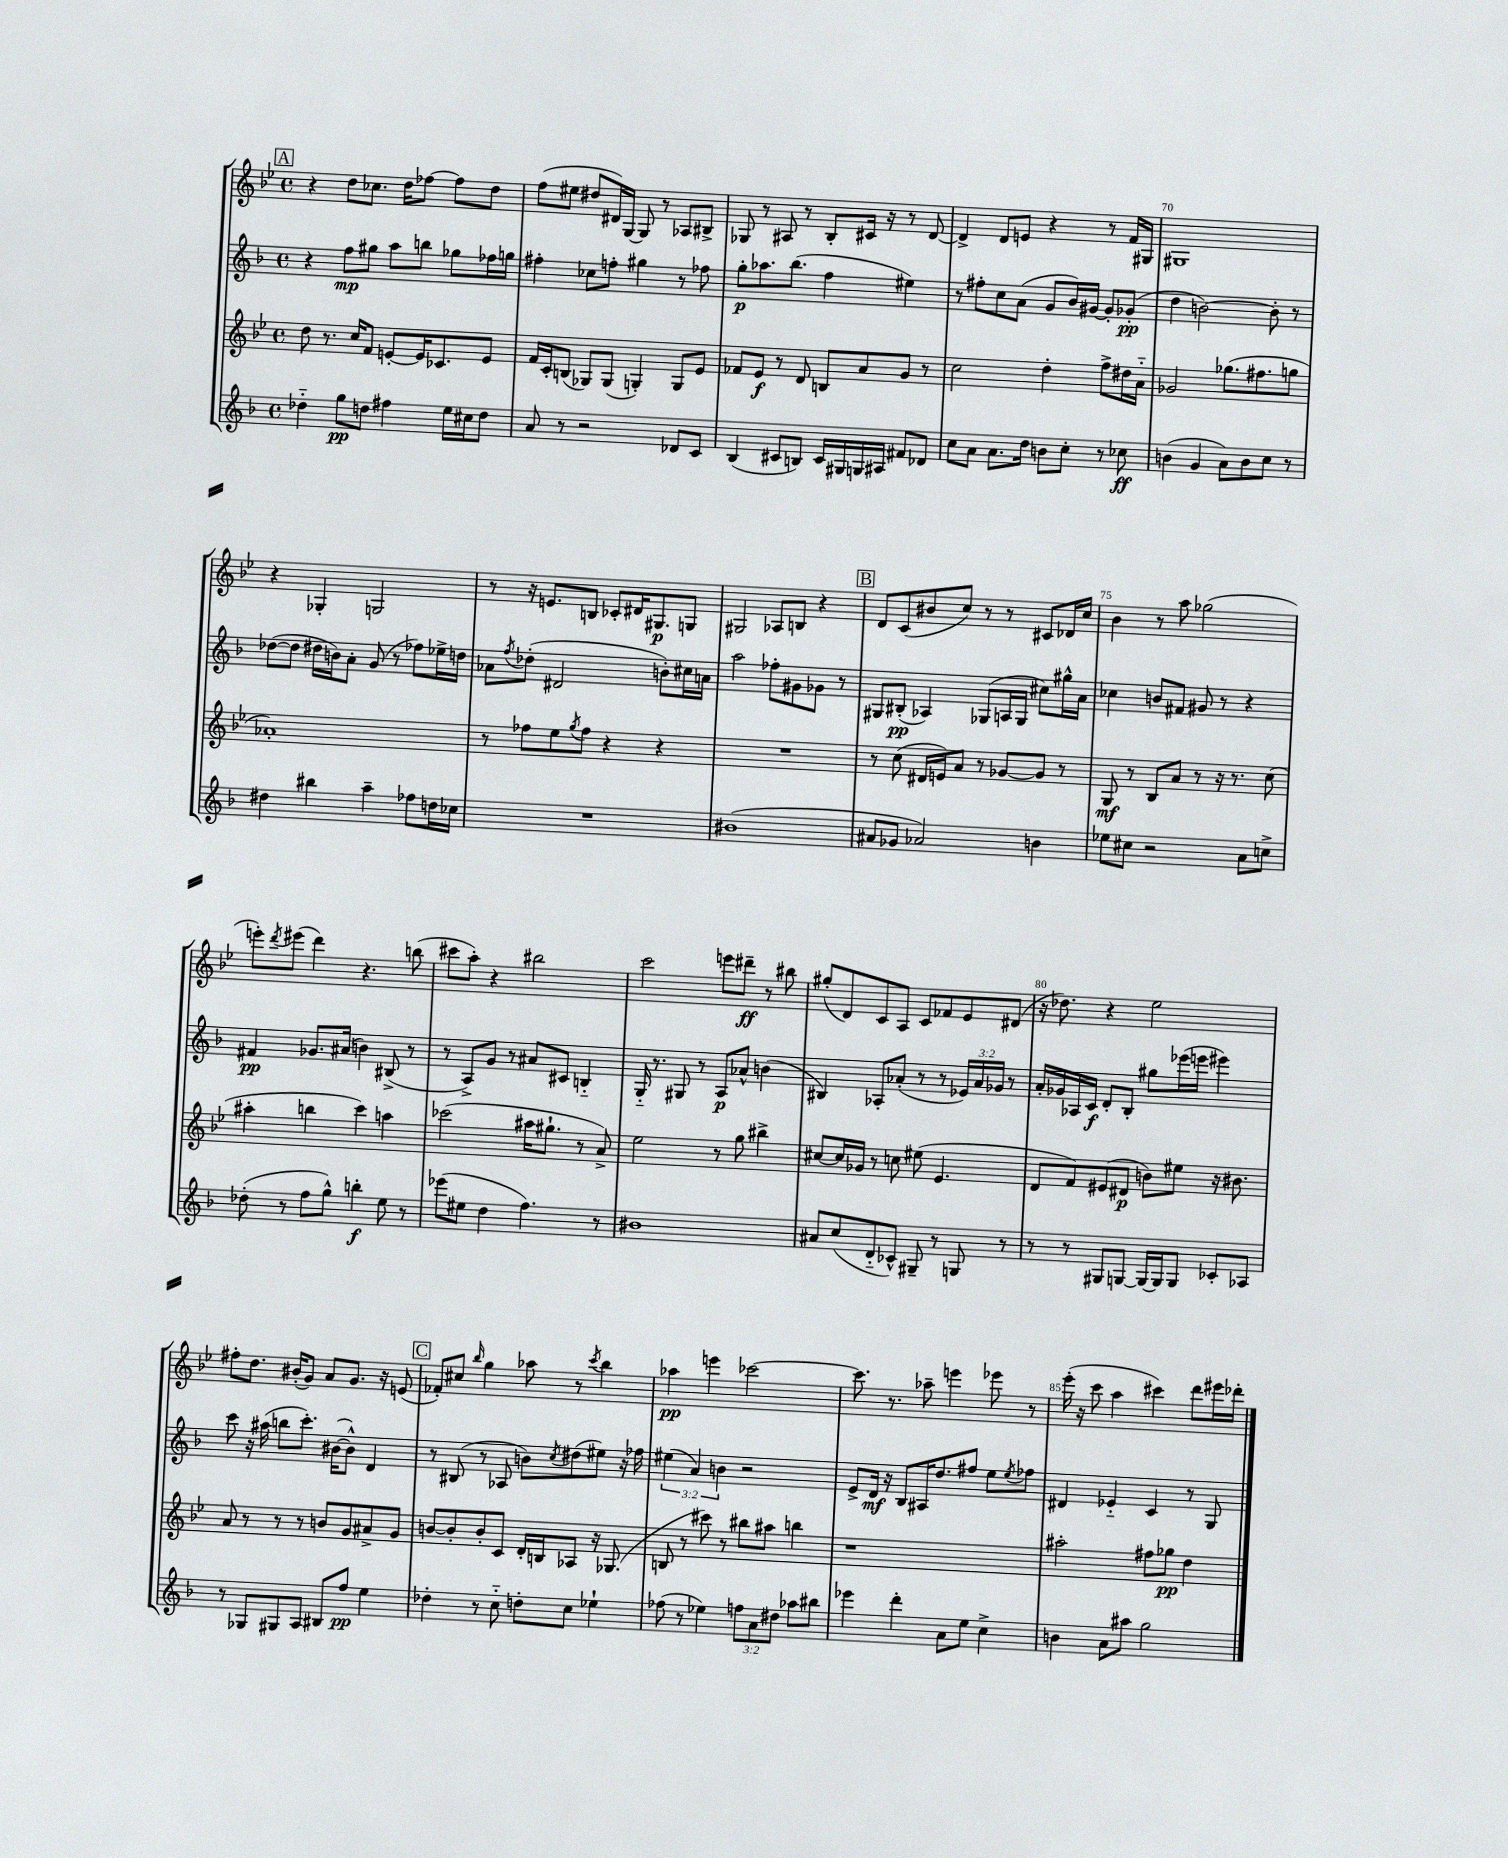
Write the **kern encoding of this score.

**kern	**kern	**kern	**kern
*staff4	*staff3	*staff2	*staff1
*clefG2	*clefG2	*clefG2	*clefG2
*k[b-]	*k[b-e-]	*k[b-]	*k[b-e-]
*M4/4	*M4/4	*M4/4	*M4/4
*met(c)	*met(c)	*met(c)	*met(c)
4dd-'~\	8dd\	4r	4r
.	8.r	.	.
8gg\L	.	8ff\L	8dd\L
.	16cc/LK	.	.
8dd\J	8f/J	8gg#\J	8.cc-\J
4ff#\	[8e'/L	8aa\L	.
.	.	.	16dd\LK
.	16e/]K	8bb\J	[8ff-\J
.	8.c-/	.	.
16ee\LL	.	8gg-\L	8ff-\]L
16cc#\J	.	.	.
8dd\J	8e/J	16ff-\L	8dd\J
.	.	16gg\JJ	.
=	=	=	=
8a/	16f/LL	4ff#'\	(8ff\L
.	16c'/J	.	.
8r	(8B/J	.	8ee#\J
2r	8G-/L)	8cc-\L	8dd#/L
.	(8G-/J	8ff'\J	16d#/L)
.	.	.	[16G/JJ
.	4G'/)	4gg#\	8G/]
.	.	.	8r
8d-/L	8G/L	8r	8A-/L
8c/J	8e-/J	8ff-\	8B#^/J
=	=	=	=
(4B-/	8f-/L	8gg'\L	8G-/
.	8e-/J	8.aa-\	8r
8c#/L	8r	.	8A#/
.	.	(8.bb-\J	.
8B/J)	8d/	.	8r
16c#/LL	8B/L	4ff\	8B-'/L
16G#/	.	.	.
16G/	8a/	.	16c#/Jk
16A#/JJ	.	.	16r
8f#/L	8g/J	4ee#\)	8r
8d-/J	8r	.	[8d/
=	=	=	=
8cc\L	2cc\	8r	4d^/]
8a\J	.	8ff#'\L	.
8.a\L	.	8cc\	8d/L
.	.	(8a\J	8e/J
16dd\Jk	.	.	.
8b\L	4dd'\	8g/L	4r
8cc'\J	.	16b-/L)	.
.	.	[16g#/JJ	.
8r	8ff^\L	8g#'/]L	8r
8cc-\	16dd#\L	(8g-'/J	16f/LL
.	16a'~\JJ	.	16G#/JJ
=	=	=	=
(4b\	2g-/	4dd\	1G#
4g/	.	[2b\)	.
8a\L)	(8.gg-\L	.	.
8b\	.	.	.
.	8.ff#\	.	.
8cc\J	.	8b'\]	.
8r	8gg\J	8r	.
=	=	=	=
4dd#\	1a-')	([8dd-\L	4r
.	.	8dd-\]J	.
4bb#\	.	16dd#\LL	4G-'/
.	.	16b\J)	.
.	.	8a'\J	.
4aa~\	.	(8g/	2G/
.	.	8r	.
8ff-\L	.	8ff-\L)	.
16dd\L	.	16ee-^\L	.
16cc-\JJ	.	16dd\JJ	.
=	=	=	=
1r	8r	8a-\L	8r
.	.	8qff/	.
.	8ff-\L	(8dd-'\J	16r
.	.	.	8.e/L
.	8ee-\	2d#/	.
.	8qgg/	.	.
.	8ff-\J	.	8B/J
.	4r	.	8c-'/L
.	.	.	16d#/K
.	.	.	8.G#/
.	4r	8b'\L)	.
.	.	16cc#\L	8G/J
.	.	16a\JJ	.
=	=	=	=
(1b#	1r	2aa\	2G#/
.	.	8ff-'\L	8A-/L
.	.	8g#\	8B/J
.	.	8g-\J	4r
.	.	8r	.
=	=	=	=
8a#/L	8r	8G#/L	8d/L
8g-/J	(8cc\	(8B#'/J	(8c/
2a-/)	16d#/LL	4A-/)	8b#/
.	16e/J)	.	.
.	8a/J	.	8cc/J)
.	8r	(8G-/L	8r
.	[8g-/L	16A/L	8r
.	.	16G-/JJ	.
4b\	8g-/]J	8cc#\L)	8c#/L
.	8r	16gg#^^\L	16d-/L
.	.	16a\JJ	16cc/JJ
=	=	=	=
8ee-\L	8G/	4cc-\	4b-\
8cc#\J	8r	.	.
2r	8B-/L	8b/L	8r
.	8a/J	8f#/J	8aa\
.	8r	8g#/	(2gg-\
.	16r	8r	.
.	8.r	.	.
8a\L	.	4r	.
8cc^\J	(8cc\	.	.
=	=	=	=
(8dd-'\	4aa#'\	4f#/	8eee'\L)
.	.	.	8qddd/
8r	.	.	(8eee#\J
8ff\L	4bb\	8.g-/L	4ddd\)
8gg^^\J)	.	.	.
.	.	(16a#/Jk	.
4bb'\	4ccc\)	4b\)	4.r
8ee\	4aa\	(8B#^/	.
8r	.	8r	(8bb\
=	=	=	=
(8eee-\L	(2ccc-\	8r	8ccc#\L
8ee#\J	.	8A^/L)	8aa'\J)
4dd\	.	8g/J	4r
.	.	8r	.
4.ff\)	16aa#\LK	8a#/L	2bb#\
.	8.gg#`\J	.	.
.	.	8c#/J	.
.	8r	4B'~/	.
8r	8a^/)	.	.
=	=	=	=
1b#	2ee-\	16G'~/	2ccc\
.	.	8.r	.
.	.	8G#/	.
.	.	8r	.
.	8r	8A/L	8eee\L
.	8gg\	8a-^^/J	8ddd#~\J
.	4bb#^\	(4b\	8r
.	.	.	8bb#\
=	=	=	=
8a#/L	[8cc#/L	4B#/)	(8gg#'/L
(8cc/	16cc#/]L	.	8d/)
.	16g-/JJ	.	.
8d'~/	8r	8A-'/L	8c/
8c-^^/J)	8cc\	(8a-'/J	8A/J
8G#~/	(8ee#\	8r	8c/L
8r	4.e-/	8r	8f-/
8G/	.	24e-/LL)	8e-/
.	.	24a-/	.
.	.	24g-/JJ	.
8r	.	8r	(8d#/J
=	=	=	=
8r	8d/L	16a'/LL	16r
.	.	16g-/	8.dd-\)
8r	8f/)	16A-/	.
.	.	16c/JJ	.
8G#/L	(8e#/	8d'/L	4r
[8G/J	8d#/J	8B-'/J	.
16G/_LL	8b\L)	8gg#\L	2ee-\
16G/]J	.	.	.
8G/J	8ee#\J	(16eee-\L	.
.	.	16eee\JJ	.
8c-'/L	16r	4eee#\)	.
.	8.b#\	.	.
8A-/J	.	.	.
=	=	=	=
8r	8a/	8ccc\	8ff#'\L
8G-/L	8r	16r	8.dd\J
.	.	(16aa#\	.
8G#/	8r	8bb\L	.
.	.	.	(16b#'/LK
8A/J	8r	8.ccc'\J)	8g/J)
8B#/L	8b/L	.	8a/L
.	.	([16b#\LK	.
8ff/J	8g/	8b#^^\]J)	8.g/J
4ee\	8a#^/	4d/	.
.	.	.	16r
.	8g/J	.	(8e/
=	=	=	=
4dd-'\	[8b/L	8r	8f-'/L)
.	8b'/]	(8B#/	8cc#/J
.	.	.	16qqbb-/
8r	8b'/	8r	4gg\
8cc'~\	8c/J	8A-/	.
8dd'\L	16d'/LL	8b\L)	8aa-\
.	16B/J	.	.
.	.	8qcc/	.
8cc\J	8A-/J	(8dd#\	8r
.	.	.	8qccc/
4ee-`\	16r	8ee#\J)	4bb-\
.	(8.G-/	.	.
.	.	16r	.
.	.	16ff-\	.
=	=	=	=
(8ff-\	8B/	(6ee#\	4aa-\
8r	8r	.	.
.	.	6a/)	.
4ee-\)	8ccc#\)	.	4eee\
.	.	6b\	.
.	8r	.	.
12ff\L	8bb#\L	2r	[2ccc-\
12a\	.	.	.
.	8aa#\J	.	.
12dd#\J	.	.	.
8aa-\L	4bb\	.	.
8bb#\J	.	.	.
=	=	=	=
4eee-\	1r	8e^/L	8.ccc-\]
.	.	16d/Jk	.
.	.	16r	8.r
4ddd'\	.	8B-/L	.
.	.	16A#/K	8aa-~\
.	.	8.dd/	.
8a\L	.	.	4eee\
8ee\J	.	8ff#/J	.
4cc^\	.	8ee\L	8eee-\
.	.	8qee/	.
.	.	8ff-\J	8r
=	=	=	=
4b\	2aa#'\	4d#/	(16eee-'\
.	.	.	16r
.	.	.	8ccc\
8a\L	.	4e-'~/	4aa\
8aa#\J	.	.	.
2gg\	8ff#\L	4c/	4ccc#\)
.	8gg-\J	.	.
.	4dd\	8r	8ddd\L
.	.	8G/	16eee#\L
.	.	.	16ddd-'\JJ
==	==	==	==
*-	*-	*-	*-
